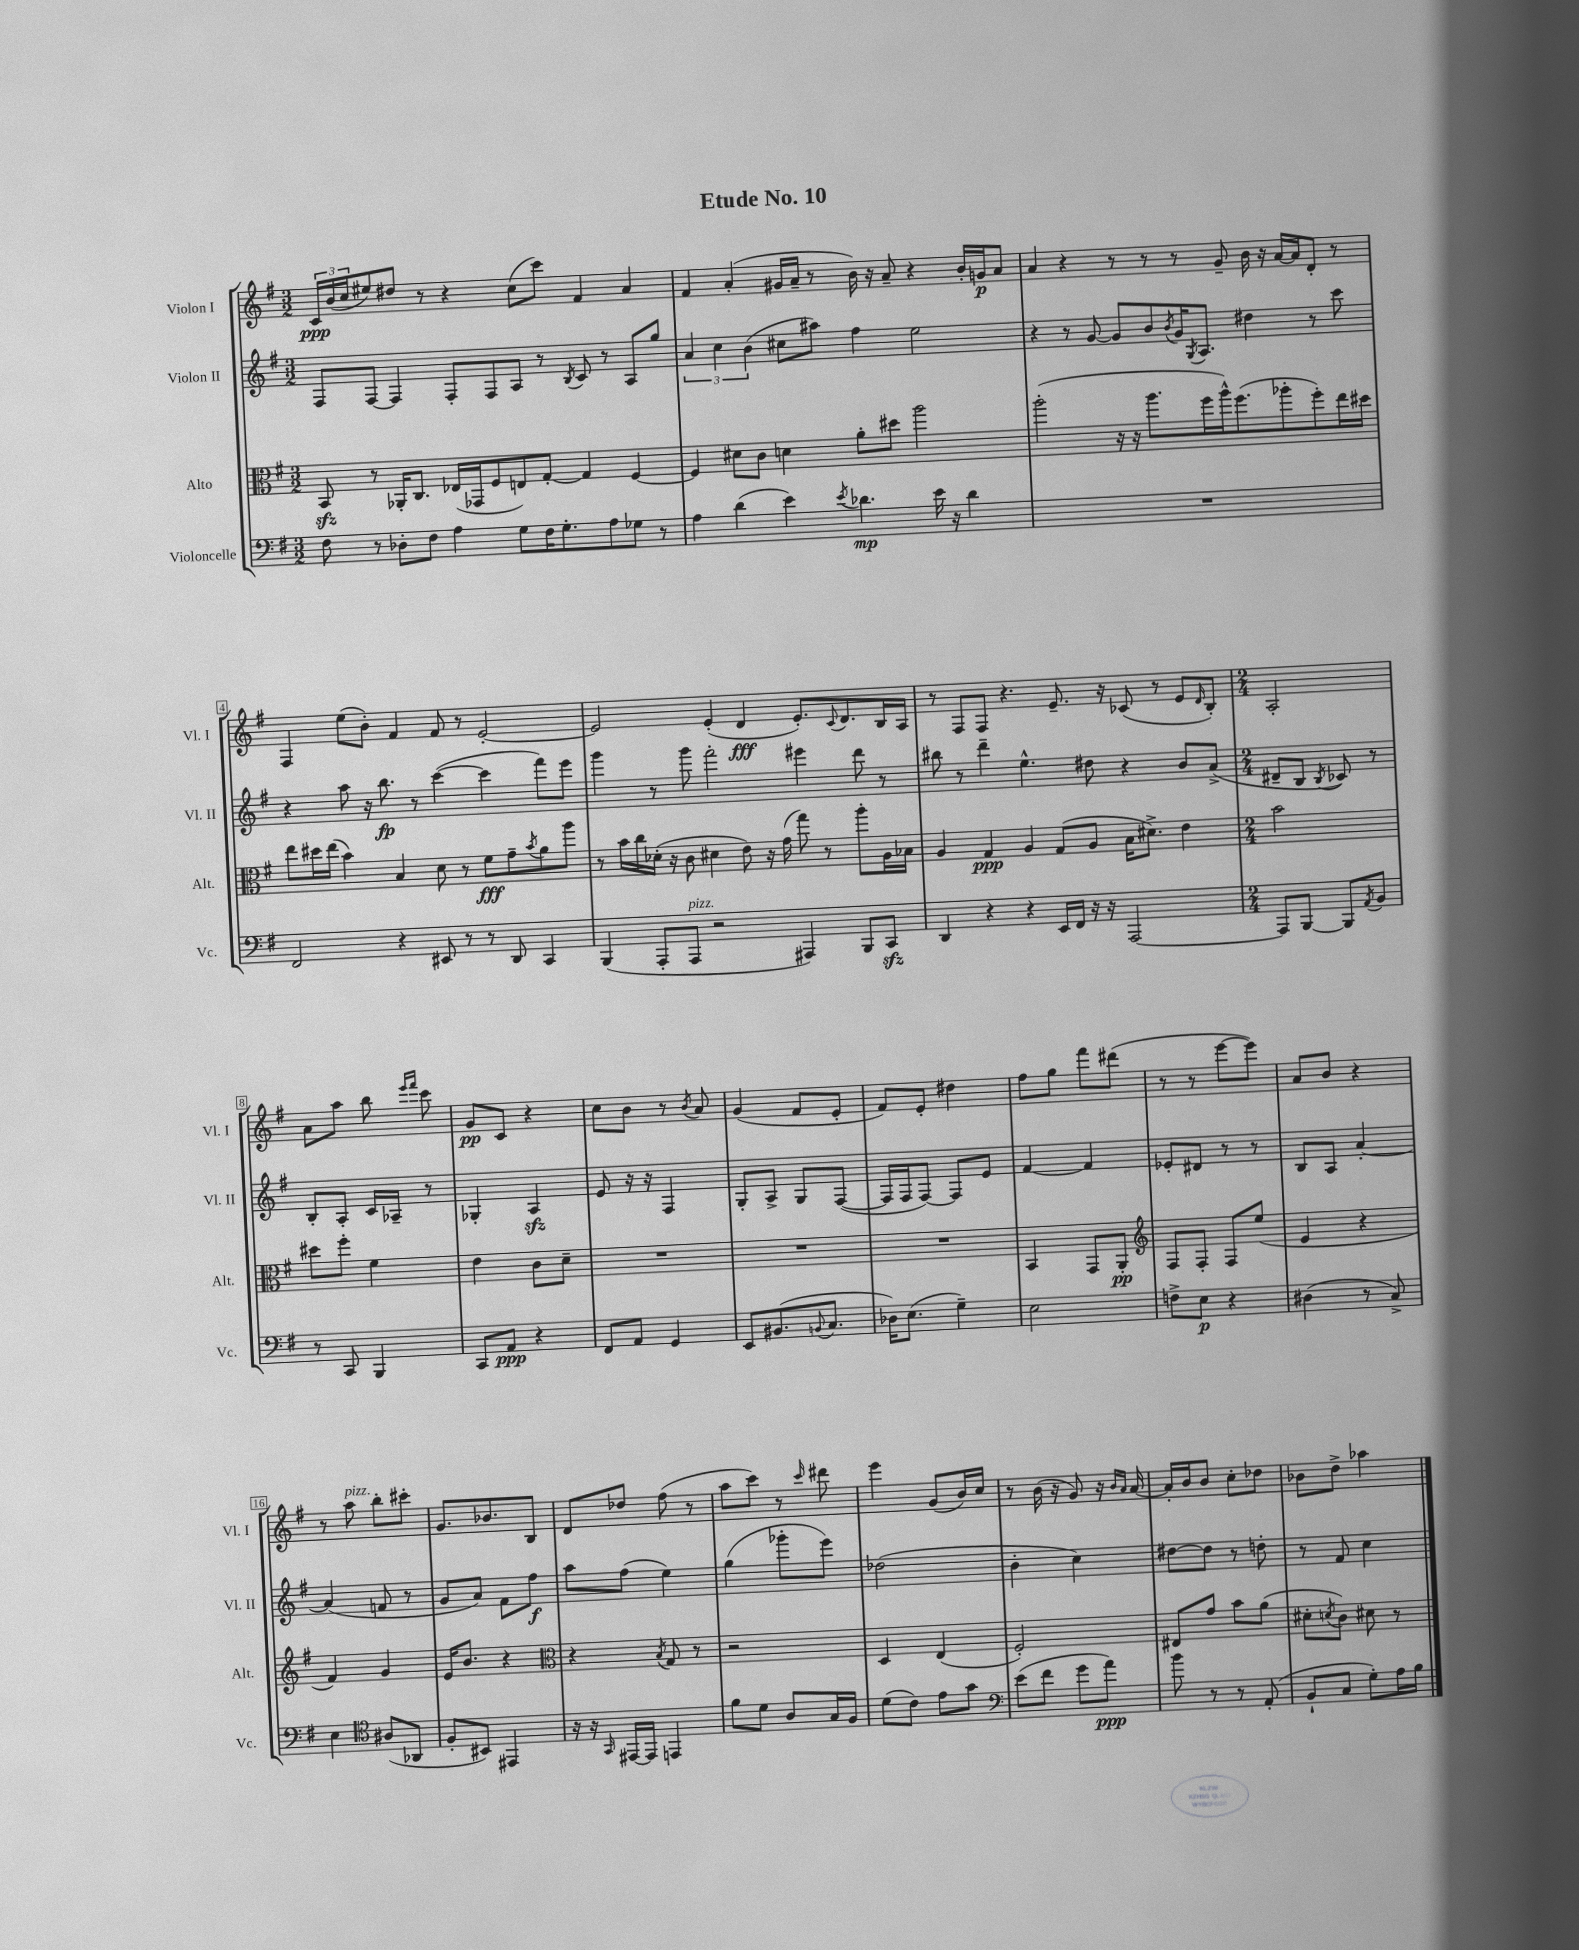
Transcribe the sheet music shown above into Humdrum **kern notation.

**kern	**kern	**kern	**kern
*staff4	*staff3	*staff2	*staff1
*clefF4	*clefC3	*clefG2	*clefG2
*k[f#]	*k[f#]	*k[f#]	*k[f#]
*M3/2	*M3/2	*M3/2	*M3/2
8F#	8BB	8F#	24c
.	.	.	(24b
.	.	.	24cc
8r	8r	[8F#	8ee#)
8D-'	16AA-'	4F#]	8dd#
.	8.C	.	.
8F#	.	.	8r
4A	(16E-	8F#'	4r
.	16GG-	.	.
.	8F#	8F#	.
8G	8E)	8A	(8cc
16F#	[8G'	8r	8ccc)
8.G'	.	.	.
.	.	8qB	.
.	4G]	8c	4f#
8A	.	8r	.
8G-	[4F#	8A	4a
8r	.	8gg	.
=	=	=	=
4A	4F#]	6a	4f#
.	.	6cc	.
(4d	8d#	.	(4a'
.	.	(6b	.
.	8c	.	.
4e)	4d	8cc#	16g#
.	.	.	16a~
.	.	8aa#)	8r
8qe	.	.	.
4.d-	8a'	4ff#	16b)
.	.	.	16r
.	8dd#	.	8a~
.	2aa	2ee	4r
16e	.	.	.
16r	.	.	.
4d-	.	.	16b'
.	.	.	16g
.	.	.	8a
=	=	=	=
1.r	(2aa'	4r	4a
.	.	8r	4r
.	.	[8g	.
.	16r	8g]	8r
.	16r	.	.
.	8.aa	8b	8r
.	.	8qb	.
.	.	16g	8r
.	.	8qG	.
.	16ff#	8.A	.
.	16aa^^)	.	8g~
.	(8.ff#	.	.
.	.	4dd#	16b
.	.	.	16r
.	8aa-'	.	[16a
.	.	.	16a]
.	8ff#')	8r	8d'
.	16ee	8ccc	8r
.	16dd#	.	.
=	=	=	=
2FF#	8ee	4r	4F#
.	16dd#	.	.
.	(16ee	.	.
.	4b)	8aa	(8ee
.	.	16r	8b')
.	.	8.bb	.
4r	4B	.	4f#
.	.	8r	.
8EE#	8d	([4ccc	8f#
8r	8r	.	8r
8r	8f#	4ccc]	[2e'
8DD	8g~	.	.
.	8qb	.	.
4CC	8a	8fff#)	.
.	8aa	8eee	.
=	=	=	=
(4BBB	8r	4ggg	2e]
.	16b	.	.
.	16cc	.	.
8AAA'	(16d-'	8r	.
.	16r	.	.
8AAA	8c	8ggg	.
2r	4d#	2fff#'	(4e'
.	8e)	.	4d
.	16r	.	.
.	(16g	.	.
4AAA#)	8gg)	4eee#	8.e')
.	8r	.	.
.	.	.	8qqc
.	.	.	8.d
8BBB	8aa'	8ddd	.
8CC	16A	8r	16B
.	16B-	.	16A
=	=	=	=
4DD	4A	8bb#	8r
.	.	8r	8F#
4r	4G	4ddd~	8F#
.	.	.	4.r
4r	4A	4.ee^^	.
16EE	(8G	.	8.e~
16FF#	.	.	.
16r	8A	8dd#	.
16r	.	.	16r
[2AAA	16B	4r	(8c-
.	8.d#^)	.	.
.	.	.	8r
.	4e	8b	8e
.	.	.	16qqd
.	.	(8a^	8B')
=	=	=	=
*M2/4	*M2/4	*M2/4	*M2/4
8AAA]	2b	8d#~	2A'
[8BBB	.	8B	.
.	.	8qB	.
8BBB]	.	8c-)	.
8qAA	.	.	.
8BB	.	8r	.
=	=	=	=
8r	8dd#	8B'	8a
8CC	8ff#'	8A'	8aa
4BBB	4f#	16c	8bb
.	.	16A-~	.
.	.	.	16qqeee
.	.	.	16qqfff#
.	.	8r	8ccc
=	=	=	=
8CC	4e	4G-'	8g
8AA	.	.	8c
4r	8c	4A	4r
.	8d~	.	.
=	=	=	=
8FF#	2r	8e	8cc
8AA	.	16r	8b
.	.	16r	.
4GG	.	4F#	8r
.	.	.	8qb
.	.	.	8a
=	=	=	=
8EE	2r	8G'	(4g
(8.BB#	.	8A^	.
.	.	8G	8f#
8qqBB	.	.	.
8.C	.	.	.
.	.	([8F#	8e'
=	=	=	=
16D-)	2r	16F#]	8f#)
(8.E	.	16F#	.
.	.	[8F#)	8e'
4G~)	.	8F#]	4dd#
.	.	8e	.
=	=	=	=
2E	4BB	[4f#	8ff#
.	.	.	8gg
.	8GG	4f#]	8fff#
.	8AA'	.	(8ddd#
=	=	=	=
*	*clefG2	*	*
8F^	8F#	8e-'	8r
8E	8F#'	8d#	8r
4r	8F#	8r	[8eee
.	(8ee	8r	8eee])
=	=	=	=
(4D#	4e	8B	8a
.	.	8A	8b
8r	4r	[4a'	4r
8C^)	.	.	.
=	=	=	=
4E	4f#)	(4a]	8r
.	.	.	8aa
*clefC4	*	*	*
(8A#	4g	8f	8bb'
8AA-	.	8r	8ccc#'
=	=	=	=
8F#'	16e	8g	8.g
.	8.b	.	.
8BB#)	.	8a)	.
.	.	.	8.b-
4EE#	4r	8f#	.
.	.	8ff#	8B
=	=	=	=
*	*clefC3	*	*
16r	4r	8aa	8d
16r	.	.	.
16qqGG	.	.	.
[16EE#	.	(8ff#	8dd-
16EE#]	.	.	.
.	8qB	.	.
4EE	8G	4ee)	(8ff#
.	8r	.	8r
=	=	=	=
8f#	2r	(4gg	8aa
8d	.	.	8ccc)
8A	.	8ggg-'	8r
.	.	.	16qqccc
16G	.	8eee)	8ddd#
16F#	.	.	.
=	=	=	=
(8d	4D	(2dd-	4eee
8c)	.	.	.
8e	(4E	.	(8g
8g	.	.	16b)
.	.	.	16cc
=	=	=	=
*clefF4	*	*	*
(8e	2F#')	4b'	8r
8f#	.	.	(16b
.	.	.	16r
8g	.	4cc)	8g)
8a)	.	.	16r
.	.	.	16qqb
.	.	.	16qqa
.	.	.	[16a
=	=	=	=
8b	8E#	[8dd#	16a']
.	.	.	16b
8r	8g	8dd#]	8b
8r	8b	8r	8cc'
(8AA'	(8a	8dd'	8dd-
=	=	=	=
8BB`	8d#'	8r	8b-
.	8qd	.	.
8C	8c)	8f#	8dd^
8G')	8d#	4cc	4aa-
16A	8r	.	.
16B	.	.	.
==	==	==	==
*-	*-	*-	*-
